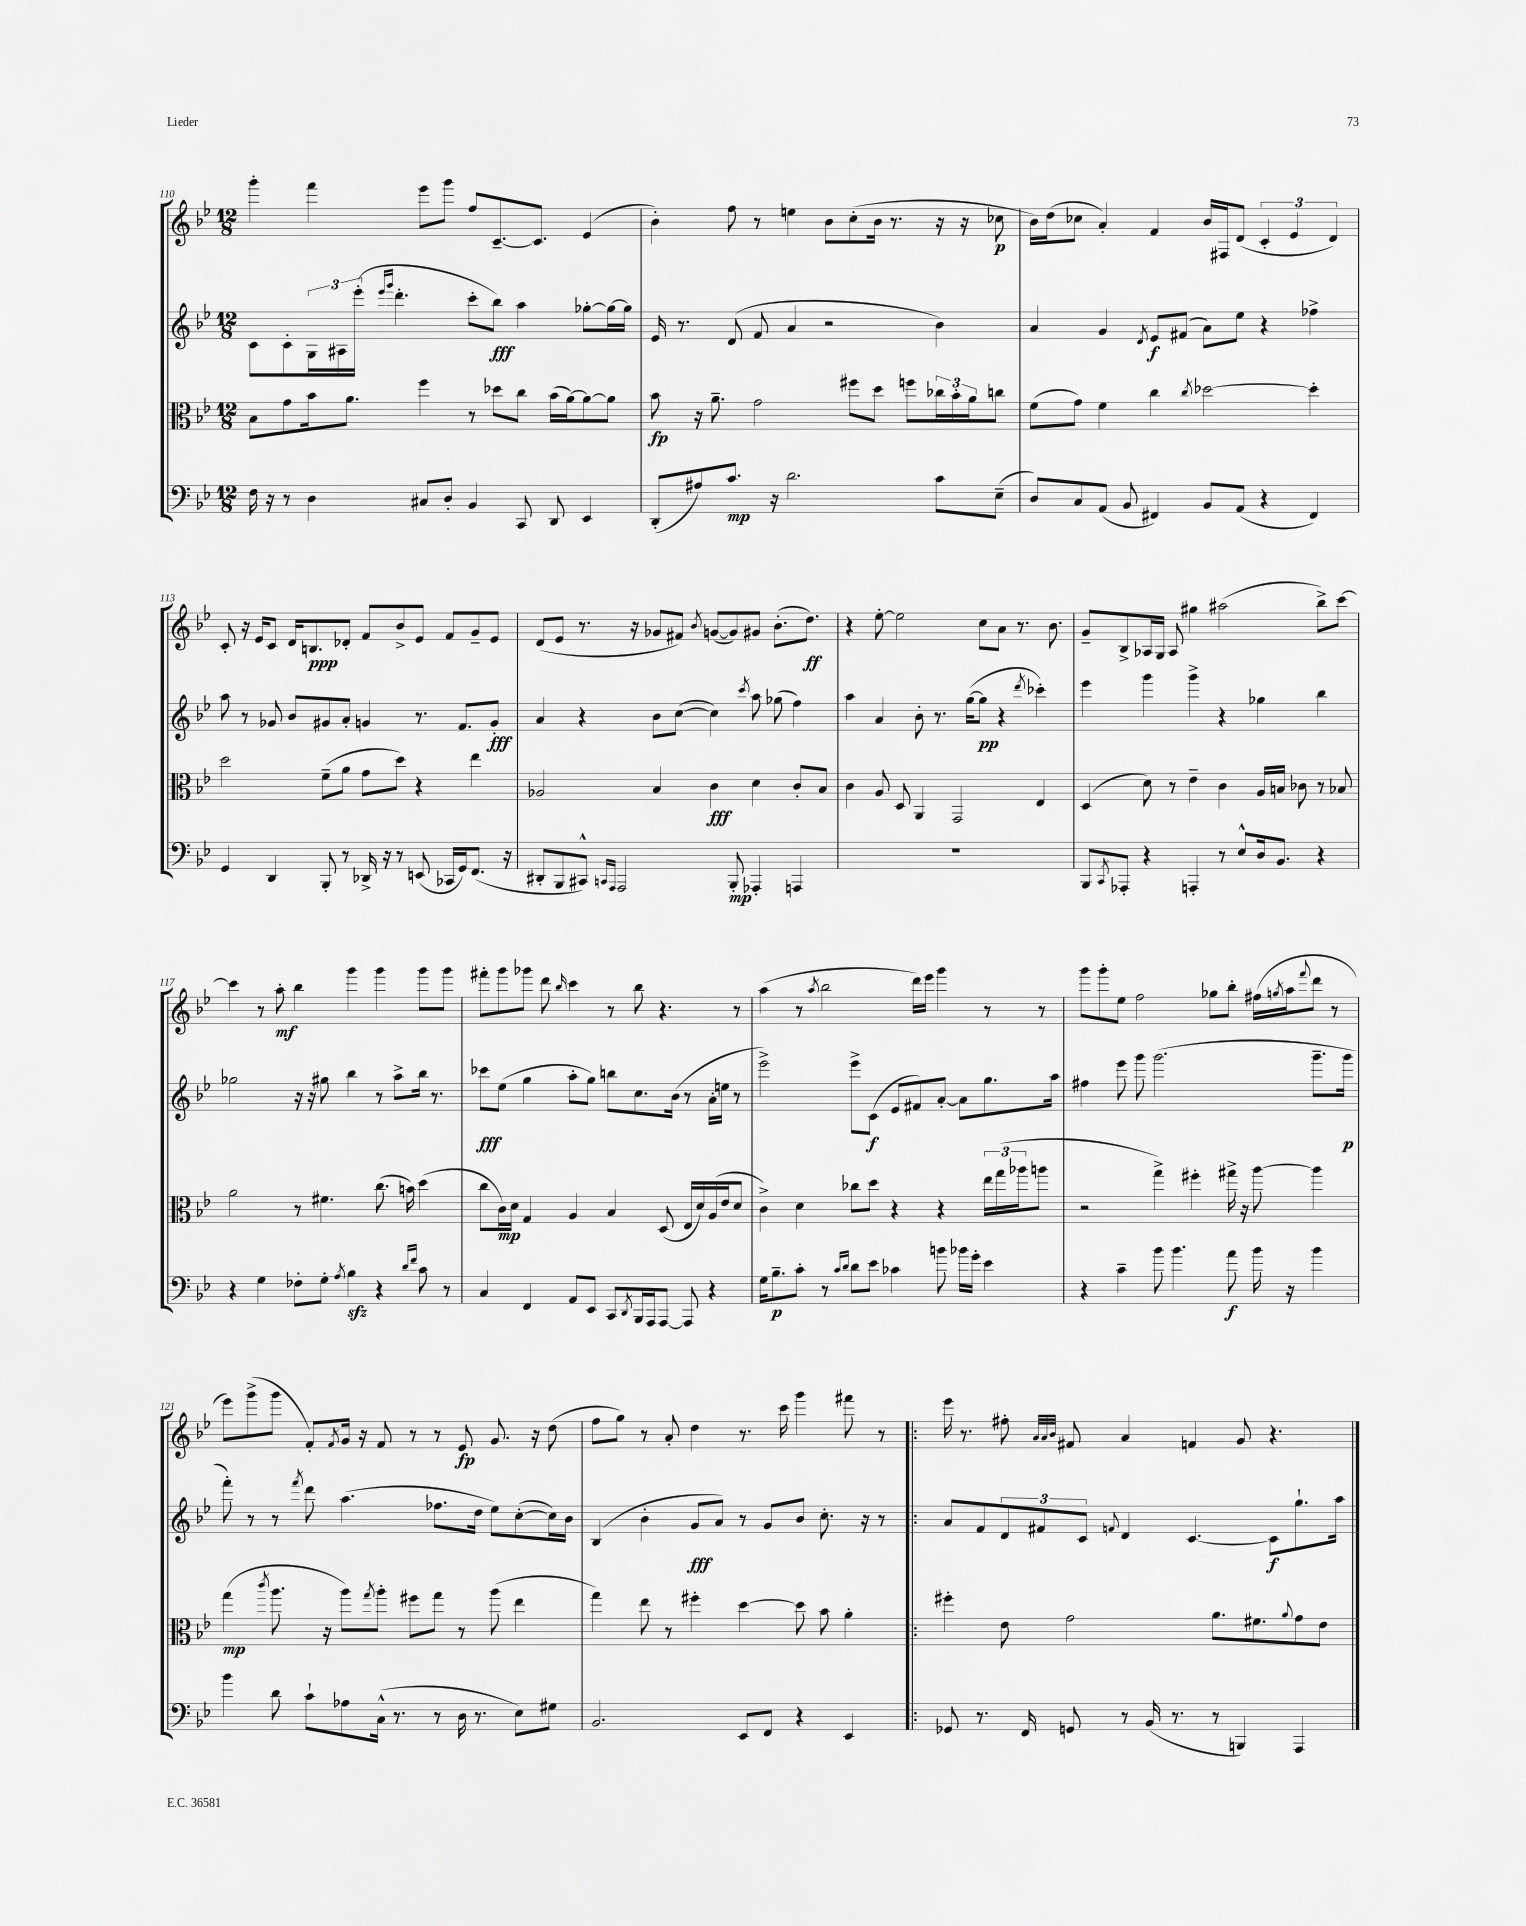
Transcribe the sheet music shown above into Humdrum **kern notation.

**kern	**dynam	**kern	**dynam	**kern	**dynam	**kern	**dynam
*part4	*part4	*part3	*part3	*part2	*part2	*part1	*part1
*staff4	*staff4	*staff3	*staff3	*staff2	*staff2	*staff1	*staff1
*clefF4	*	*clefC3	*	*clefG2	*	*clefG2	*
*k[b-e-]	*	*k[b-e-]	*	*k[b-e-]	*	*k[b-e-]	*
*M12/8	*	*M12/8	*	*M12/8	*	*M12/8	*
=110	=110	=110	=110	=110	=110	=110	=110
16F\	.	8B-\L	.	8c\L	.	4ggg'\	.
16r	.	.	.	.	.	.	.
8r	.	8g\	.	8c'\	.	.	.
4D\	.	16b-\k	.	24G\L	.	4fff\	.
.	.	.	.	24A#X\	.	.	.
.	.	8.a\J	.	.	.	.	.
.	.	.	.	(24eee-'\JJ	.	.	.
.	.	.	.	16qqeee-/LL	.	.	.
.	.	.	.	16qqggg/JJ	.	.	.
.	.	.	.	4.ddd'\	.	.	.
8C#X/L	.	4ff\	.	.	.	8eee-\L	.
8D'/J	.	.	.	.	.	8ggg\J	.
4BB-/	.	8r	.	8ccc'\L	.	8ff/L	.
.	.	8dd-X\L	.	8bb-\J)	fff	[8.c~/	.
8CC/	.	8cc\J	.	4aa\	.	.	.
.	.	.	.	.	.	8.c/J]	.
8DD/	.	(16b-\LL	.	.	.	.	.
.	.	[16a\J)	.	.	.	.	.
4EE-/	.	8a\_	.	[8gg-X'\L	.	(4e-/	.
.	.	8a\J]	.	16gg-\L_	.	.	.
.	.	.	.	16gg-\JJ]	.	.	.
=111	=111	=111	=111	=111	=111	=111	=111
(8DD'/L	.	8b-\	fp	16e-/	.	4b-'\)	.
.	.	.	.	8.r	.	.	.
8A#X/)	.	16r	.	.	.	.	.
.	.	8.a~\	.	.	.	.	.
8.c/J	mp	.	.	(8d/	.	8ff\	.
.	.	2g\	.	8f/	.	8r	.
16r	.	.	.	.	.	.	.
2.d\	.	.	.	4a/	.	4een\	.
.	.	.	.	2r	.	8b-\L	.
.	.	8ff#X\L	.	.	.	(8cc'\	.
.	.	8dd\J	.	.	.	16b-\Jk	.
.	.	.	.	.	.	8.r	.
.	.	8ffn\L	.	.	.	.	.
8c\L	.	24cc-X\L	.	4b-\)	.	16r	.
.	.	24b-'\	.	.	.	.	.
.	.	.	.	.	.	16r	.
.	.	24a\J	.	.	.	.	.
(8E-~\J	.	8ccn\J	.	.	.	8cc-X\	p
=112	=112	=112	=112	=112	=112	=112	=112
8D/L)	.	(8f\L	.	4a/	.	16b-\LL)	.
.	.	.	.	.	.	(16dd\J	.
8C/	.	8g\J)	.	.	.	8cc-X\J	.
(8AA/J	.	4f\	.	4g/	.	4a'/)	.
8BB-/	.	.	.	.	.	.	.
.	.	.	.	8qd/	.	.	.
4FF#X/)	.	4cc\	.	8e-/L	f	4f/	.
.	.	.	.	(8f#X/J	.	.	.
.	.	8qcc/	.	.	.	.	.
8BB-/L	.	[2dd-X\	.	8a\L)	.	16b-/LL	.
.	.	.	.	.	.	16F#X/J	.
(8AA/J	.	.	.	8ee-\J	.	(8d/J	.
4r	.	.	.	4r	.	6c'/	.
.	.	.	.	.	.	6e-/	.
4FF#/)	.	4dd-'\]	.	4ff-X^\	.	.	.
.	.	.	.	.	.	6d/)	.
!!LO:LB:g=z
=113	=113	=113	=113	=113	=113	=113	=113
4GG/	.	2dd\	.	8aa\	.	8c'/	.
.	.	.	.	8r	.	16r	.
.	.	.	.	.	.	16e-/KL	.
4DD/	.	.	.	8g-X/	.	8c/J	.
.	.	.	.	8b-/L	.	16d/KL	.
.	.	.	.	.	.	8.Bn/	ppp
8BBB-'/	.	(8f~\L	.	8g#X/	.	.	.
8r	.	8a\J	.	8a'/J	.	8d-X'/J	.
16DD-X^/	.	8g\L	.	4gn/	.	8f/L	.
16r	.	.	.	.	.	.	.
8r	.	8dd\J)	.	.	.	8b-^/	.
(8EEn/	.	4r	.	8.r	.	8e-/J	.
16CC-X/LL	.	.	.	.	.	8f/L	.
16GG/J)	.	.	.	8.f/L	.	.	.
(8.FF/J	.	4ee-\	.	.	.	8g~/	.
.	.	.	.	8g'/J	fff	8e-/J	.
16r	.	.	.	.	.	.	.
=114	=114	=114	=114	=114	=114	=114	=114
8DD#X'/L	.	2A-X/	.	4a/	.	(8d/L	.
8BBB-/	.	.	.	.	.	8e-/J	.
8CC#X^^/J)	.	.	.	4r	.	8.r	.
16qqCCn/LL	.	.	.	.	.	.	.
16qqAAA/JJ	.	.	.	.	.	.	.
2AAA/	.	.	.	.	.	.	.
.	.	.	.	.	.	16r	.
.	.	4B-/	.	8b-\L	.	8g-X/L	.
.	.	.	.	([8cc\J	.	8f#X/J)	.
.	.	.	.	.	.	8qb-/	.
.	.	4c\	fff	4cc\])	.	([8gn/L	.
8BBB-'/	mp	.	.	.	.	8g/])	.
.	.	.	.	8qccc/	.	.	.
4AAA-X'/	.	4d\	.	8aa\	.	8g#X/J	.
.	.	.	.	(8gg-X\	.	(8.b-'\L	.
4AAAn/	.	8c'/L	.	4ff\)	.	.	.
.	.	.	.	.	.	8.dd\J)	ff
.	.	8B-/J	.	.	.	.	.
=115	=115	=115	=115	=115	=115	=115	=115
1.r	.	4c\	.	4aa\	.	4r	.
.	.	8A/	.	4a/	.	[8ee-'\	.
.	.	8D/	.	.	.	2ee-\]	.
.	.	4AA/	.	8b-'\	.	.	.
.	.	.	.	8.r	.	.	.
.	.	2GG/	.	.	.	.	.
.	.	.	.	([16gg\KL	.	.	.
.	.	.	.	8gg\J]	pp	8cc\L	.
.	.	.	.	4r	.	8a\J	.
.	.	.	.	.	.	8.r	.
.	.	.	.	8qddd/	.	.	.
.	.	4E-/	.	4ccc-X'\)	.	.	.
.	.	.	.	.	.	8.b-\	.
=116	=116	=116	=116	=116	=116	=116	=116
8BBB-/L	.	(4D/	.	4eee-\	.	8g~/L	.
8qCC/	.	.	.	.	.	.	.
8AAA-X'/J	.	.	.	.	.	8B-^/	.
4r	.	8d\)	.	4ggg\	.	16A-X/L	.
.	.	.	.	.	.	16G/JJ	.
.	.	8r	.	.	.	8A-/	.
4AAAn'/	.	4e-~\	.	4ggg^\	.	4gg#X\	.
8r	.	4c\	.	4r	.	(2aa#X\	.
8E-^^/L	.	.	.	.	.	.	.
16D/k	.	16A/LL	.	4gg-X\	.	.	.
8.BB-/J	.	16Bn/JJ	.	.	.	.	.
.	.	8c-X\	.	.	.	.	.
4r	.	8r	.	4bb-\	.	8bb-^\L)	.
.	.	8B-X/	.	.	.	[8ccc\J	.
!!LO:LB:g=z
=117	=117	=117	=117	=117	=117	=117	=117
4r	.	2a\	.	2gg-X\	.	4ccc\]	.
4G\	.	.	.	.	.	8r	.
.	.	.	.	.	.	8aa'\	mf
8F-X'\L	.	8r	.	16r	.	4bb-\	.
.	.	.	.	16r	.	.	.
8G'\J	.	4.f#X\	.	8gg#X\	.	.	.
8qA/	.	.	.	.	.	.	.
4B-zz\	.	.	.	4bb-\	.	4ggg\	.
4r	.	(8.cc\	.	8r	.	4ggg\	.
.	.	.	.	8aa^\L	.	.	.
.	.	16bn\)	.	.	.	.	.
16qqd/LL	.	.	.	.	.	.	.
16qqf/JJ	.	.	.	.	.	.	.
8c\	.	(4dd\	.	16bb-\Jk	.	8ggg\L	.
.	.	.	.	8.r	.	.	.
8r	.	.	.	.	.	8ggg\J	.
=118	=118	=118	=118	=118	=118	=118	=118
4C/	.	8cc\L	.	8ccc-X\L	fff	8fff#X'\L	.
.	.	16c\L)	mp	(8ee-\J	.	8ggg\	.
.	.	16d\JJ	.	.	.	.	.
4FF/	.	4G/	.	4gg\	.	8ggg-X\J	.
.	.	.	.	.	.	8ddd\	.
.	.	.	.	.	.	16qqbb-/	.
8AA/L	.	4A/	.	8aa'\L	.	4ccc\	.
8EE-/J	.	.	.	8gg\J)	.	.	.
8CC/L	.	4B-/	.	8bbn\L	.	8r	.
8qDD/	.	.	.	.	.	.	.
16BBB-/L	.	.	.	8.cc\	.	8bb-\	.
16AAA/J	.	.	.	.	.	.	.
[8AAA/J	.	(8D/	.	.	.	4.r	.
.	.	.	.	(16b-\Jk	.	.	.
8AAA/]	.	16E-/LL	.	8r	.	.	.
.	.	16d/)	.	.	.	.	.
4r	.	(16A/	.	16a'\LL	.	.	.
.	.	16e-/J	.	16een\JJ	.	.	.
.	.	8d/J	.	8r	.	8r	.
=119	=119	=119	=119	=119	=119	=119	=119
16G\KL	.	4c^\)	.	2eee-^\)	.	(4aa\	.
8.B-~\	p	.	.	.	.	.	.
8c'\J	.	4d\	.	.	.	8r	.
.	.	.	.	.	.	8qaa/	.
8r	.	.	.	.	.	2bb-\	.
16qqc/LL	.	.	.	.	.	.	.
16qqd/JJ	.	.	.	.	.	.	.
8d\L	.	8cc-X\L	.	8eee-^\L	.	.	.
8e-\J	.	8dd\J	.	(8c\J	f	.	.
4c-X\	.	4r	.	8e-/L	.	.	.
.	.	.	.	8f#X/)	.	16ddd\LL)	.
.	.	.	.	.	.	16eee-\JJ	.
8bn\	.	4r	.	[8a'/J	.	4ggg\	.
16b-X\LL	.	.	.	8a\L]	.	.	.
16g'\JJ	.	.	.	.	.	.	.
4e-\	.	24ee-\LL	.	8.gg\	.	8r	.
.	.	(24gg\	.	.	.	.	.
.	.	24aa-X\J	.	.	.	.	.
.	.	8aan\J	.	.	.	8r	.
.	.	.	.	16aa\Jk	.	.	.
=120	=120	=120	=120	=120	=120	=120	=120
4r	.	2r	.	4ff#X\	.	8ggg\L	.
.	.	.	.	.	.	8ggg'\	.
4c~\	.	.	.	8eee-\	.	8ee-\J	.
.	.	.	.	8ggg\	.	2ff\	.
8b-\	.	4gg^\)	.	(2.ggg\	.	.	.
4.b-\	.	.	.	.	.	.	.
.	.	4ff#X'\	.	.	.	.	.
.	.	.	.	.	.	8gg-X\L	.
8a\	f	16gg#X^\	.	.	.	8bb-'\J	.
.	.	16r	.	.	.	.	.
16b-\	.	[8aa\	.	.	.	(16ff#X\LL	.
.	.	.	.	.	.	8qggn/	.
16r	.	.	.	.	.	16aa\J	.
.	.	.	.	.	.	8qqfff/	.
4b-\	.	4aa\]	.	8.ggg~\L	.	8ddd\J	.
.	.	.	.	.	.	8r	.
.	.	.	.	16ggg\Jk	p	.	.
!!LO:LB:g=z
=121	=121	=121	=121	=121	=121	=121	=121
4b-\	.	(4gg\	mp	8fff'\)	.	8eee-\L)	.
.	.	.	.	8r	.	(8ggg^\	.
.	.	8qccc/	.	.	.	.	.
8d\	.	8.aa\	.	8r	.	8ggg\J	.
.	.	.	.	8qfff/	.	.	.
8c`\L	.	.	.	8ddd\	.	8f'/L)	.
.	.	16r	.	.	.	.	.
.	.	.	.	.	.	8qf/	.
8A-X\	.	8aa\L)	.	(4.aa\	.	16g/Jk	.
.	.	.	.	.	.	16r	.
.	.	8qgg/	.	.	.	.	.
(16C^^\Jk	.	8aa'\J	.	.	.	8f/	.
8.r	.	.	.	.	.	.	.
.	.	8ff#X\L	.	.	.	8r	.
8r	.	8gg\J	.	8.ff-X\L	.	8r	.
16D\	.	8r	.	.	.	8e-/	fp
8.r	.	.	.	16dd\Jk	.	.	.
.	.	(8aa\	.	8ee-\L)	.	8.g/	.
8E-\L)	.	4ee-\	.	([8cc'\	.	.	.
.	.	.	.	.	.	16r	.
8G#X\J	.	.	.	16cc\L])	.	(8dd\	.
.	.	.	.	16b-\JJ	.	.	.
=122	=122	=122	=122	=122	=122	=122	=122
2.BB-/	.	4gg\)	.	(4B-/	.	8ff\L	.
.	.	.	.	.	.	8gg\J)	.
.	.	8ee-\	.	4b-'\	.	8r	.
.	.	8r	.	.	.	8a'/	.
.	.	4ff#X'\	.	8g/L	fff	4dd\	.
.	.	.	.	8a/J)	.	.	.
8EE-/L	.	[4dd\	.	8r	.	8.r	.
8FF/J	.	.	.	8g/L	.	.	.
.	.	.	.	.	.	16ccc\	.
4r	.	8dd\]	.	8b-/J	.	4ggg\	.
.	.	8b-\	.	8.cc'\	.	.	.
4EE-/	.	4a'\	.	.	.	8fff#X\	.
.	.	.	.	16r	.	.	.
.	.	.	.	8r	.	8r	.
=123!|:	=123!|:	=123!|:	=123!|:	=123!|:	=123!|:	=123!|:	=123!|:
8GG-X/	.	4ff#X'\	.	8a/L	.	16eee-\	.
.	.	.	.	.	.	8.r	.
8.r	.	.	.	8f/	.	.	.
.	.	8e-\	.	12d/	.	8ff#X'\	.
16FF/	.	.	.	.	.	.	.
.	.	.	.	12f#X/	.	.	.
.	.	.	.	.	.	32qqa/LLL	.
.	.	.	.	.	.	32qqa/	.
.	.	.	.	.	.	32qqb-/JJJ	.
8GGn/	.	2g\	.	.	.	8f#X/	.
.	.	.	.	12c/J	.	.	.
.	.	.	.	8qqfn/	.	.	.
8r	.	.	.	4d/	.	4a/	.
(16BB-/	.	.	.	.	.	.	.
8.r	.	.	.	.	.	.	.
.	.	.	.	[4.c/	.	4fn/	.
8r	.	8.a\L	.	.	.	.	.
4BBBn/)	.	.	.	.	.	8g/	.
.	.	8.f#X\	.	.	.	.	.
.	.	.	.	8c\L]	f	4.r	.
.	.	8qqa/	.	.	.	.	.
4AAA/	.	8g\	.	8.gg`\	.	.	.
.	.	8e-\J	.	.	.	.	.
.	.	.	.	16aa\Jk	.	.	.
==	==	==	==	==	==	==	==
*-	*-	*-	*-	*-	*-	*-	*-
